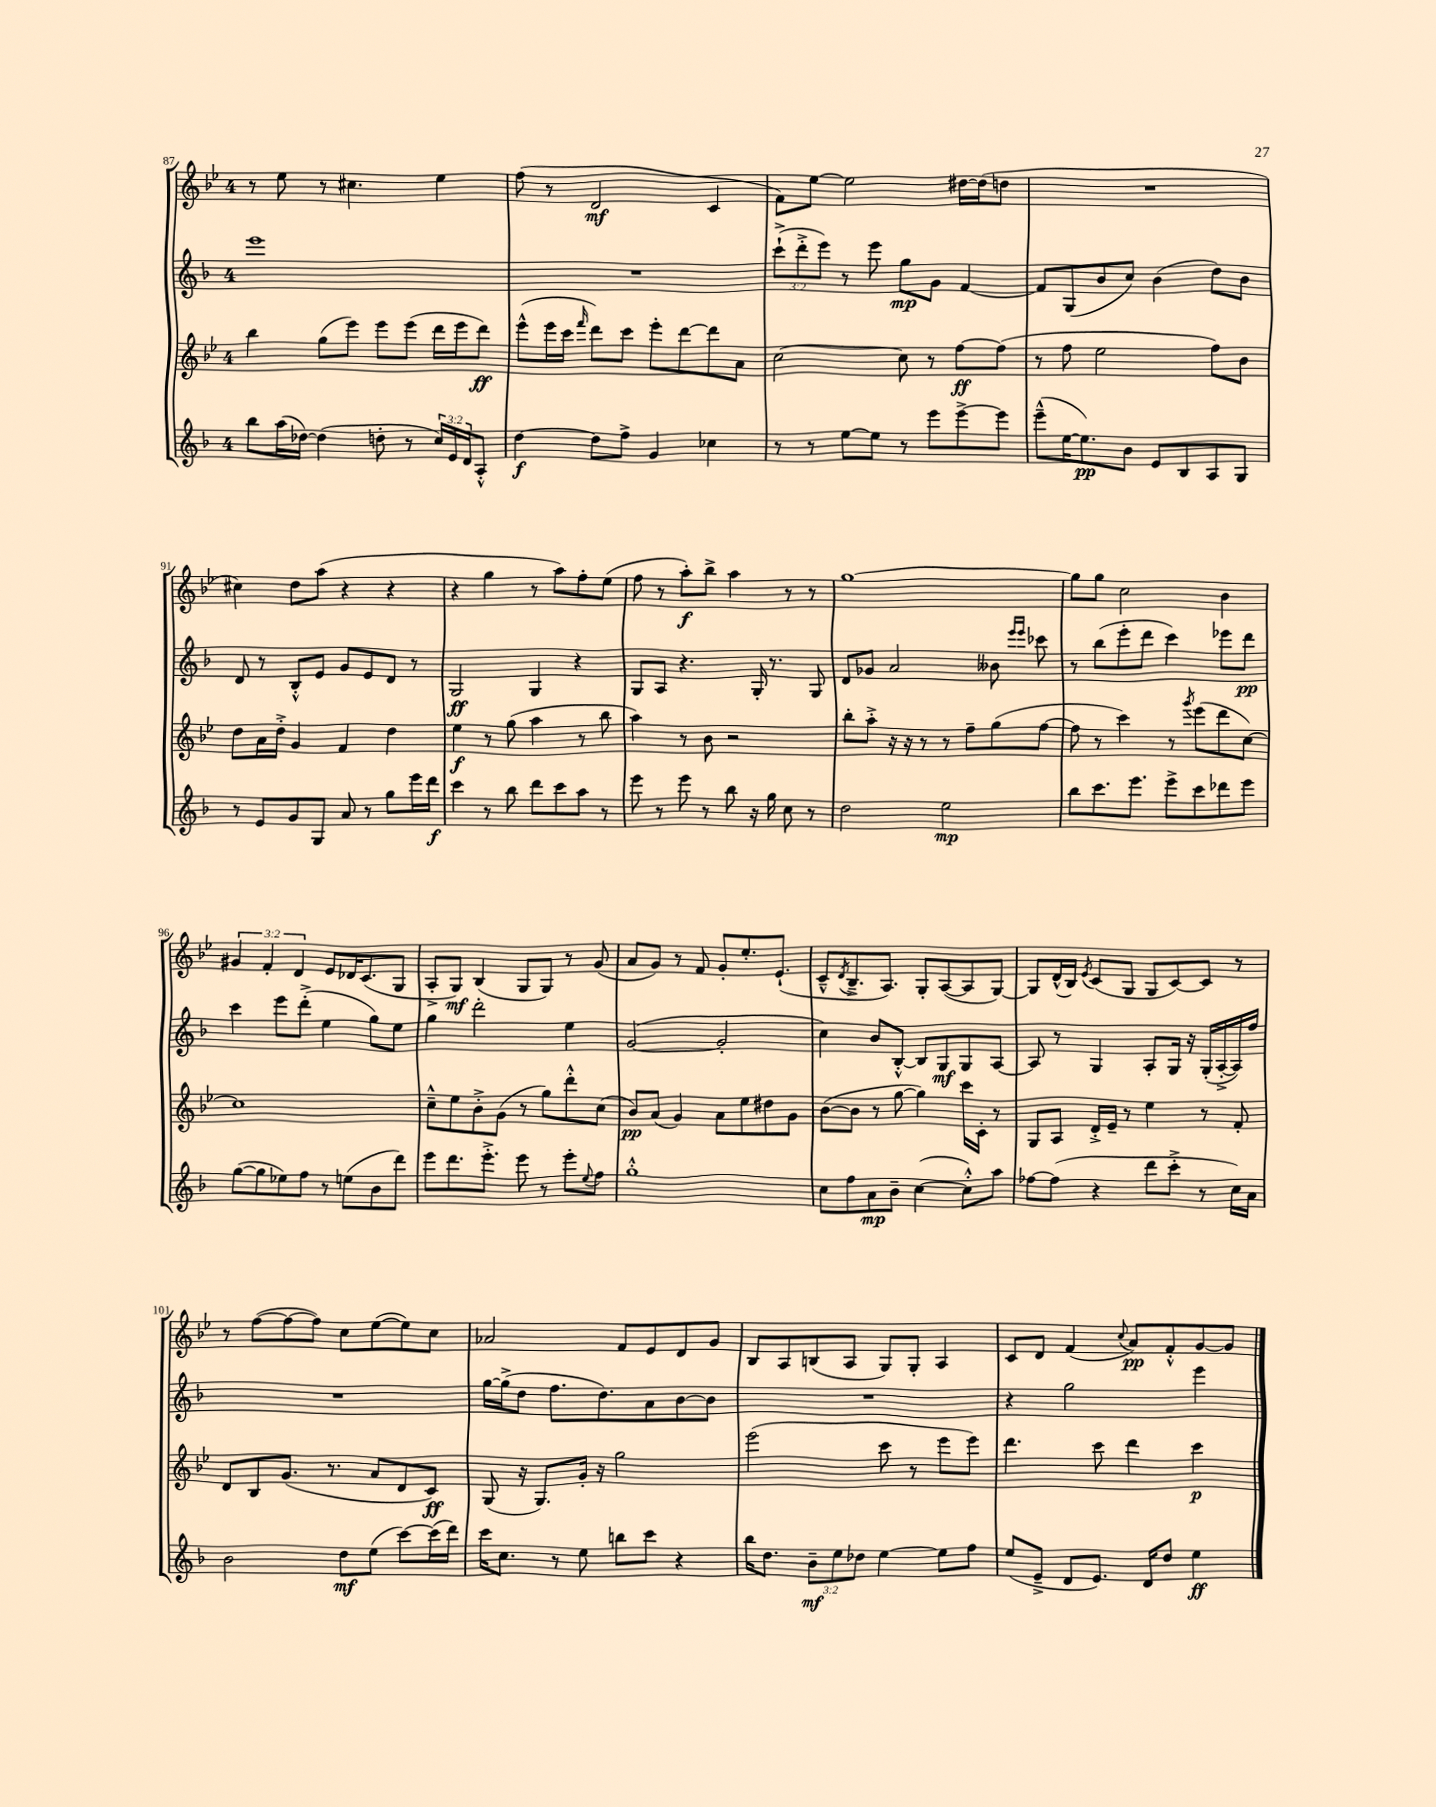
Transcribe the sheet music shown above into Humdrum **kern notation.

**kern	**kern	**kern	**kern
*staff4	*staff3	*staff2	*staff1
*clefG2	*clefG2	*clefG2	*clefG2
*k[b-]	*k[b-e-]	*k[b-]	*k[b-e-]
*M4/4	*M4/4	*M4/4	*M4/4
8bb-\L	4bb-\	1eee	8r
(16aa\L	.	.	8ee-\
[16dd-\JJ)	.	.	.
(4dd-\]	(8gg\L	.	8r
.	8eee-\J)	.	4.cc#\
8dd'\	8eee-\L	.	.
8r	(8eee-\J	.	.
24cc/LL)	16ddd\LL	.	4ee-\
24e/	.	.	.
.	16eee-\J	.	.
24d/J	.	.	.
8A'^^/J	8ddd\J)	.	.
=	=	=	=
[4dd\	(8eee-^^\L	1r	(8ff\
.	16eee-\L	.	8r
.	16ccc\JJ	.	.
.	16qqfff/	.	.
8dd\]L	8ddd\L)	.	2d/
8ff^\J	8ccc\J	.	.
4g/	8eee-'\L	.	.
.	[8ddd\	.	.
4cc-\	8ddd\]	.	4c/
.	8a\J	.	.
=	=	=	=
8r	[2cc\	(12ccc`^\L	8f\L)
.	.	12ddd'^\	.
8r	.	.	[8ee-\J
.	.	12eee\J)	.
[8ee\L	.	8r	2ee-\]
8ee\]J	.	8eee\	.
8r	8cc\]	8gg\L	.
8eee\L	8r	8g\J	.
[8eee^\	[8ff\L	[4f/	[16dd#\LL
.	.	.	(16dd#\]J
8eee\]J	(8ff\]J	.	8dd\J
=	=	=	=
(8eee~^^\L	8r	8f/]L	1r
[16ee\K	8ff\	(8G/	.
8.ee\])	.	.	.
.	2ee-\	8b-/	.
8b-\J	.	8cc/J)	.
8e/L	.	(4b-\	.
8B-/	.	.	.
8A/	8ff\L)	8dd\L)	.
8G/J	8b-\J	8b-\J	.
=	=	=	=
8r	8dd\L	8d/	4cc#\)
8e/L	16a\L	8r	.
.	16dd'^\JJ	.	.
8g/	4g/	8B-'^^/L	8dd\L
8G/J	.	8e/J	(8aa\J
8a/	4f/	8g/L	4r
8r	.	8e/	.
8gg\L	4dd\	8d/J	4r
16eee\L	.	8r	.
16ddd\JJ	.	.	.
=	=	=	=
4ccc\	4ee-\	2G/	4r
8r	8r	.	4gg\
8bb-\	(8gg\	.	.
8ddd\L	4aa\	4G/	8r
8ccc\	.	.	8aa\L)
8aa\J	8r	4r	8ff'\
8r	8bb-\	.	(8ee-\J
=	=	=	=
8eee\	4aa\)	8G/L	8ff\
8r	.	8A/J	8r
8eee\	8r	4.r	8aa'\L)
8r	8b-\	.	8bb-^\J
8bb-\	2r	.	4aa\
16r	.	16G'/	.
16gg\	.	8.r	.
8cc\	.	.	8r
8r	.	8G/	8r
=	=	=	=
2dd\	8bb-'\L	8d/L	[1gg
.	8aa'^\J	8g-/J	.
.	16r	2a/	.
.	16r	.	.
.	8r	.	.
2ee\	8r	.	.
.	8ff~\L	.	.
.	(8gg\	8b--\	.
.	.	16qqeee/LL	.
.	.	16qqeee/JJ	.
.	[8ff\J	8ccc-\	.
=	=	=	=
8bb-\L	8ff\]	8r	8gg\]L
8.ccc\	8r	(8bb-\L	8gg\J
.	4ccc\)	8eee'\	2cc\
8.eee\J	.	.	.
.	.	8ddd\J	.
8eee^\L	8r	4ccc\)	.
.	8qggg/	.	.
8ccc\	(8eee-\L	.	.
8ddd-\	8ddd\	8eee-\L	4b-\
8eee\J	[8cc\J)	8ddd\J	.
=	=	=	=
([8gg\L	1cc]	4ccc\	6g#/
8gg\]	.	.	.
.	.	.	6f'/
8ee-\)	.	8eee\L	.
.	.	.	6d/
8ff\J	.	(8ddd'^\J	.
8r	.	4ee\	8e-/L
(8ee\L	.	.	16d-/K
.	.	.	(8.c/
8b-\	.	8gg\L)	.
8ddd\J)	.	8ee\J	8G/J
=	=	=	=
8eee\L	8cc~^^\L	4gg\	8A'^/L
8.ddd\	8ee-\	.	8G/J)
.	8b-'^\	2ddd'\	(4B-/
8.eee'^\J	.	.	.
.	(8g\J	.	.
8eee\	8r	.	8G/L
8r	8gg\L)	.	8G/J)
8eee'\L	8ddd'^^\	4ee\	8r
8qqee/	.	.	.
8ff\J	(8cc\J	.	(8g/
=	=	=	=
1gg'^^	8b-/L)	([2g/	8a/L
.	(8a/J	.	8g/J)
.	4g/)	.	8r
.	.	.	8f/
.	8a\L	2g'/]	8g'/L
.	8ee-\	.	8.ee-'/
.	8dd#\	.	.
.	.	.	(8.e-`/J
.	8g\J	.	.
=	=	=	=
8cc\L	([8b-\L	4cc\)	8c~^^/L
.	.	.	8qd/
8ff\	8b-\]J	.	8.B-~^/
8a\	8r	8b-/L	.
.	.	.	8.A/J)
8b-~\J	[8gg\	[8B-'^^/J	.
([4cc\	4gg\])	8B-/]L	8G'/L
.	.	8G/	([8A/
8cc'^^\]L)	16ccc\LL	8G/	8A/]
.	16c'\JJ	.	.
8aa\J	8r	[8A/J	[8G/J)
=	=	=	=
[8ff-\L	8G/L	8A/]	8G/]L
(8ff-\]J	8A/J	8r	(16d^^/L
.	.	.	16B-/JJ)
.	.	.	8qe-/
4r	16d'^/LL	4G/	(8c/L
.	16e-~/JJ	.	.
.	8r	.	8G/J
8ddd\L	4ee-\	8A'/L	8G/L
8ccc'^\J	.	16G/Jk	[8c/)
.	.	16r	.
8r	8r	(16G'/LL	8c/]J
.	.	[16A'^/	.
16cc\LL)	8f'/	16A/])	8r
16a\JJ	.	16ff/JJ	.
=	=	=	=
2b-\	8d/L	1r	8r
.	8B-/	.	([8ff\L
.	(8.g/J	.	8ff\_
.	.	.	8ff\]J)
.	8.r	.	.
8dd\L	.	.	8cc\L
(8ee\J	8a/L	.	([8ee-\
[8ccc\L)	8d/	.	8ee-\])
(16ccc\]L	8c/J)	.	8cc\J
16ddd\JJ)	.	.	.
=	=	=	=
16ccc\LK	(8G/	[16gg\LL	2a-/
8.cc\J	.	(16gg^\]J	.
.	16r	8dd\J	.
.	8.G/L)	.	.
8r	.	8.ff\L	.
8ee\	16g'/Jk	.	.
.	16r	8.dd\)	.
8bb\L	2gg\	.	8f/L
8ccc\J	.	8a\	8e-/
4r	.	[8b-\	8d/
.	.	8b-\]J	8g/J
=	=	=	=
16bb-\LK	(2eee-\	1r	8B-/L
8.dd\J	.	.	.
.	.	.	8A/
12b-~\L	.	.	(8B/
12ee\	.	.	.
.	.	.	8A/J
12dd-\J	.	.	.
[4ee\	8ccc\	.	8G/L)
.	8r	.	8G'/J
8ee\]L	8eee-\L	.	4A/
8ff\J	8eee-\J)	.	.
=	=	=	=
(8ee/L	4.ddd\	4r	8c/L
8e~^/J	.	.	8d/J
8d/L	.	2gg\	(4f/
8.e/J)	8ccc\	.	.
.	.	.	8qqcc/
.	4ddd\	.	8a/L)
16d/LK	.	.	.
8dd/J	.	.	8f'^^/
4ee\	4ccc\	4eee\	[8g/
.	.	.	8g/]J
==	==	==	==
*-	*-	*-	*-
